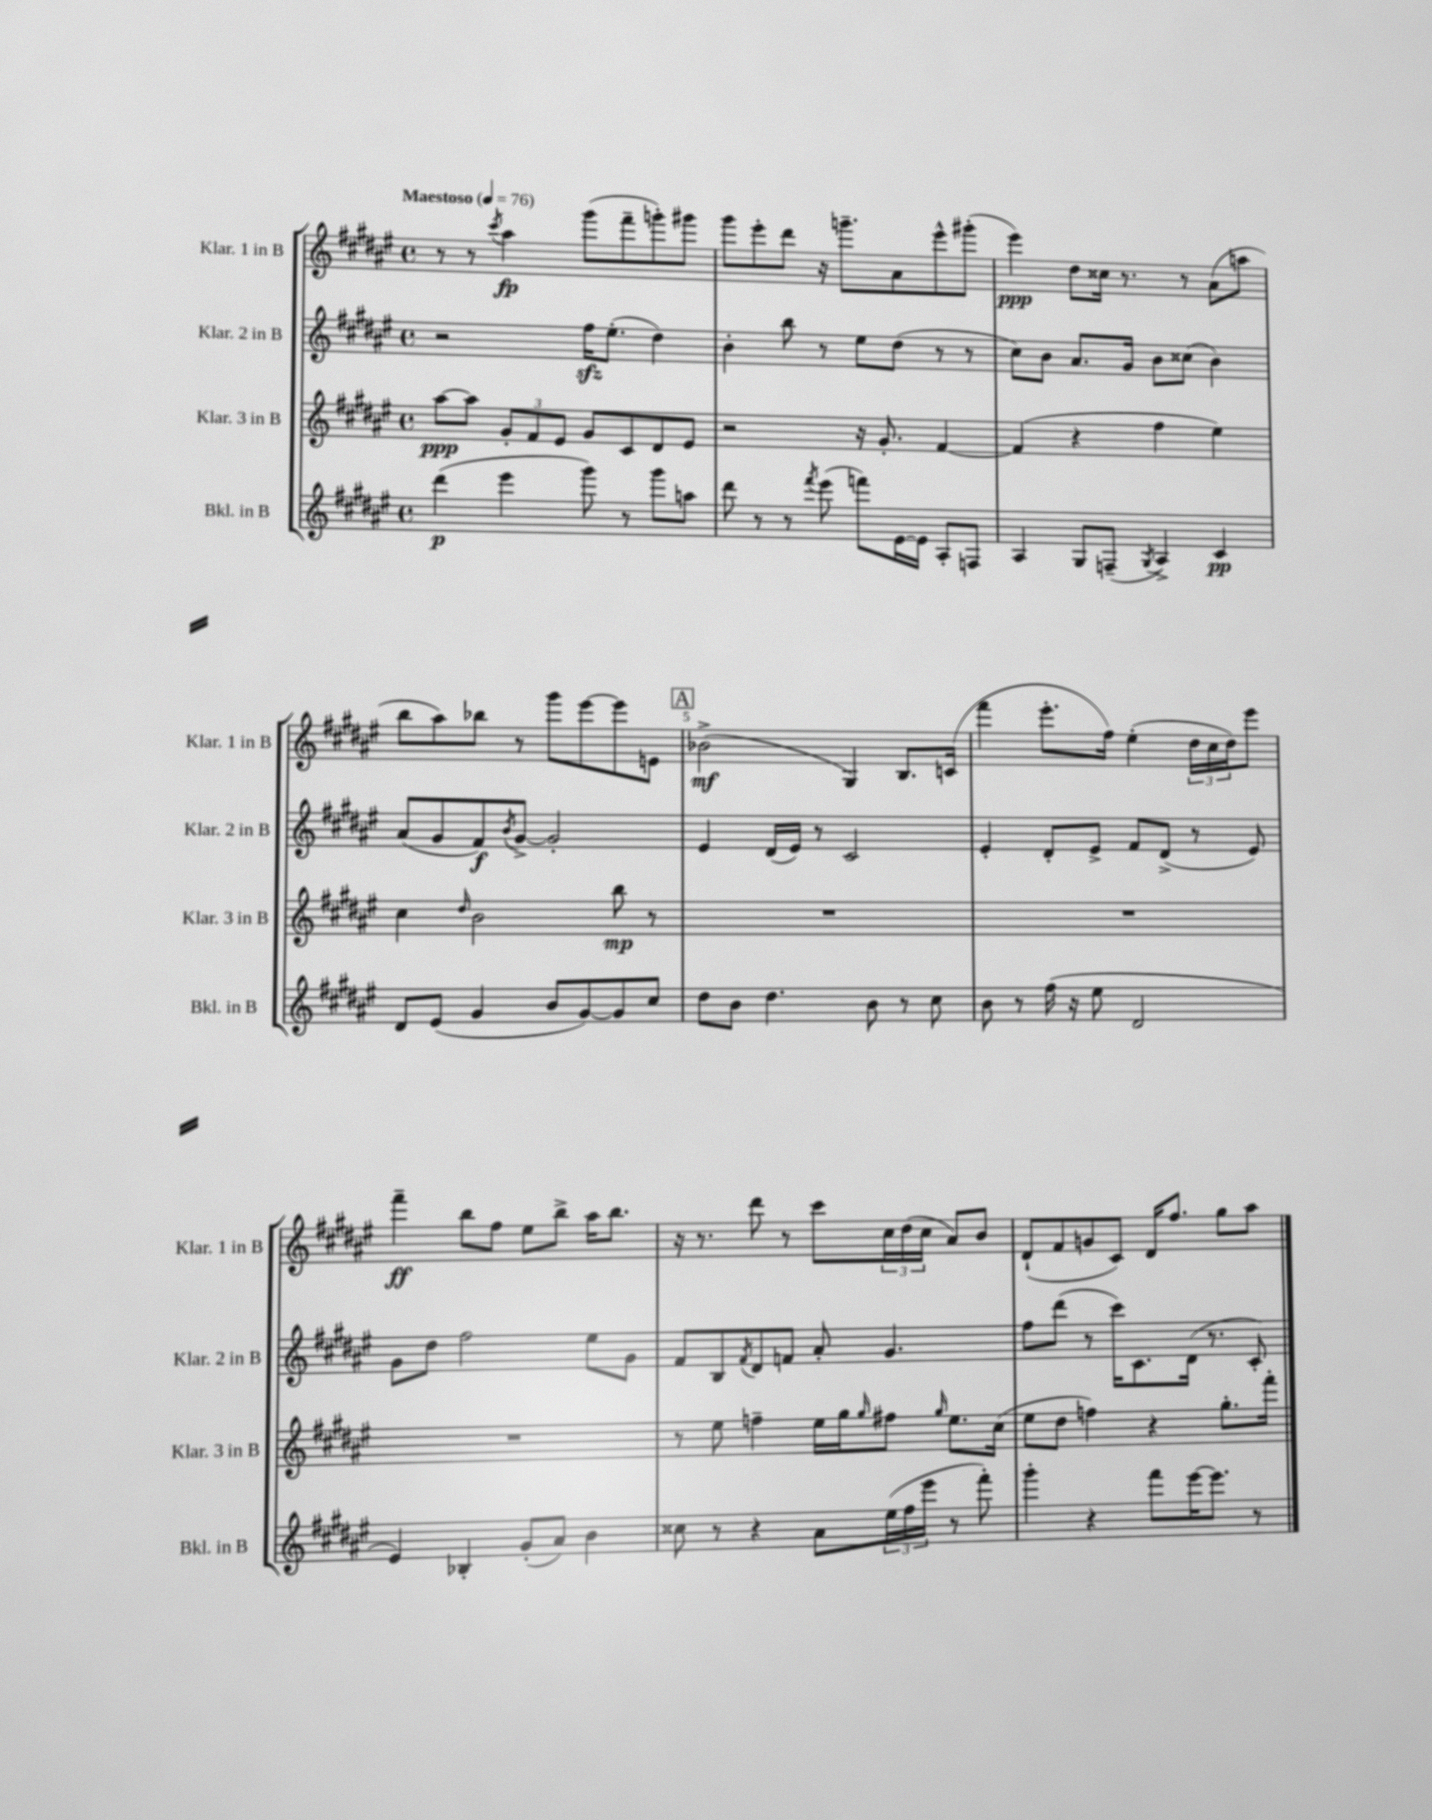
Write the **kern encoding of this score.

**kern	**kern	**kern	**kern
*staff4	*staff3	*staff2	*staff1
*clefG2	*clefG2	*clefG2	*clefG2
*k[f#c#g#d#a#e#]	*k[f#c#g#d#a#e#]	*k[f#c#g#d#a#e#]	*k[f#c#g#d#a#e#]
*M4/4	*M4/4	*M4/4	*M4/4
*met(c)	*met(c)	*met(c)	*met(c)
*MM76	*MM76	*MM76	*MM76
(4ddd#	[8aa#	2r	8r
.	8aa#]	.	8r
.	.	.	8qccc#
4eee#	12g#'	.	4aa#
.	12f#	.	.
.	12e#	.	.
8ggg#)	8g#	16ff#	(8ggg#
.	.	(8.ee#'	.
8r	8c#	.	8fff#~
8ggg#	8d#	4dd#)	8ggg')
8aa	8e#	.	8ggg#
=	=	=	=
8ddd#	2r	4b'	8ggg#
8r	.	.	8eee#'
8r	.	8bb	8ddd#
8qfff#	.	.	.
(8eee#	.	8r	16r
.	.	.	8.ggg~
8fff)	16r	8ee#	.
.	8.g#'	.	.
[16e#	.	(8dd#	8a#
16e#]	.	.	.
8A#'	[4f#	8r	8eee#^^
8F	.	8r	(8ggg#'
=	=	=	=
4A#	(4f#]	8cc#)	4eee#)
.	.	8b	.
8G#	4r	8.a#	8dd#
(8F~	.	.	16cc##
.	.	16g#	8.r
8qG#	.	.	.
4A#^)	4ff#	8b	.
.	.	(8cc##	8r
4c#	4ee#)	4b)	(8a#
.	.	.	8aa
=	=	=	=
8d#	4cc#	(8a#	8bb
(8e#	.	8g#	8aa#)
.	16qqdd#	.	.
4g#	2b	8f#)	8bb-
.	.	8qb	.
.	.	[8g#^	8r
8b	.	2g#']	8ggg#
[8g#)	.	.	[8eee#
8g#]	8bb	.	8eee#]
8cc#	8r	.	8e
=	=	=	=
8dd#	1r	4e#	(2b-^
8b	.	.	.
4.dd#	.	(16d#	.
.	.	16e#)	.
.	.	8r	.
.	.	2c#	4G#)
8b	.	.	.
8r	.	.	8.B
8cc#	.	.	.
.	.	.	(16c
=	=	=	=
8b	1r	4e#'	4fff#
8r	.	.	.
(16ff#	.	8d#'	8.eee#'
16r	.	.	.
8ee#	.	8e#^	.
.	.	.	16ff#)
2d#	.	8f#	(4ee#'
.	.	(8d#^	.
.	.	8r	24dd#
.	.	.	24cc#
.	.	.	24dd#)
.	.	8e#)	8eee#
=	=	=	=
4e#)	1r	8g#	4fff#~
.	.	8dd#	.
4B-'	.	2ff#	8bb
.	.	.	8ff#
(8g#'	.	.	8ee#
8a#)	.	.	8bb^
4b	.	8ee#	16aa#
.	.	.	8.bb
.	.	8g#	.
=	=	=	=
8cc##	8r	8f#	16r
.	.	.	8.r
8r	8ee#	8B	.
.	.	8qf#	.
4r	4ff~	8d#	8ddd#
.	.	8f	8r
8a#	16ee#	8a#'	8ccc#
.	16gg#	.	.
.	16qqgg#	.	.
(24ee#	8ff#	4.g#	24cc#
24ff#	.	.	(24dd#
24eee#	.	.	24cc#
.	16qqgg#	.	.
8r	8.ee#	.	8a#)
8fff#')	.	.	8b
.	(16cc#	.	.
=	=	=	=
4ggg#'	8ee#	8ff#	(8d#`
.	8dd#	(8ddd#	8f#
4r	4ff)	8r	8g
.	.	16ccc#)	8c#)
.	.	8.c#	.
8fff#	4r	.	16d#
.	.	.	8.ff#
[16eee#	.	(16d#	.
8.eee#]	.	8.r	.
.	8.gg#'	.	8gg#
8r	.	8c#')	8aa#
.	16fff#'	.	.
==	==	==	==
*-	*-	*-	*-
